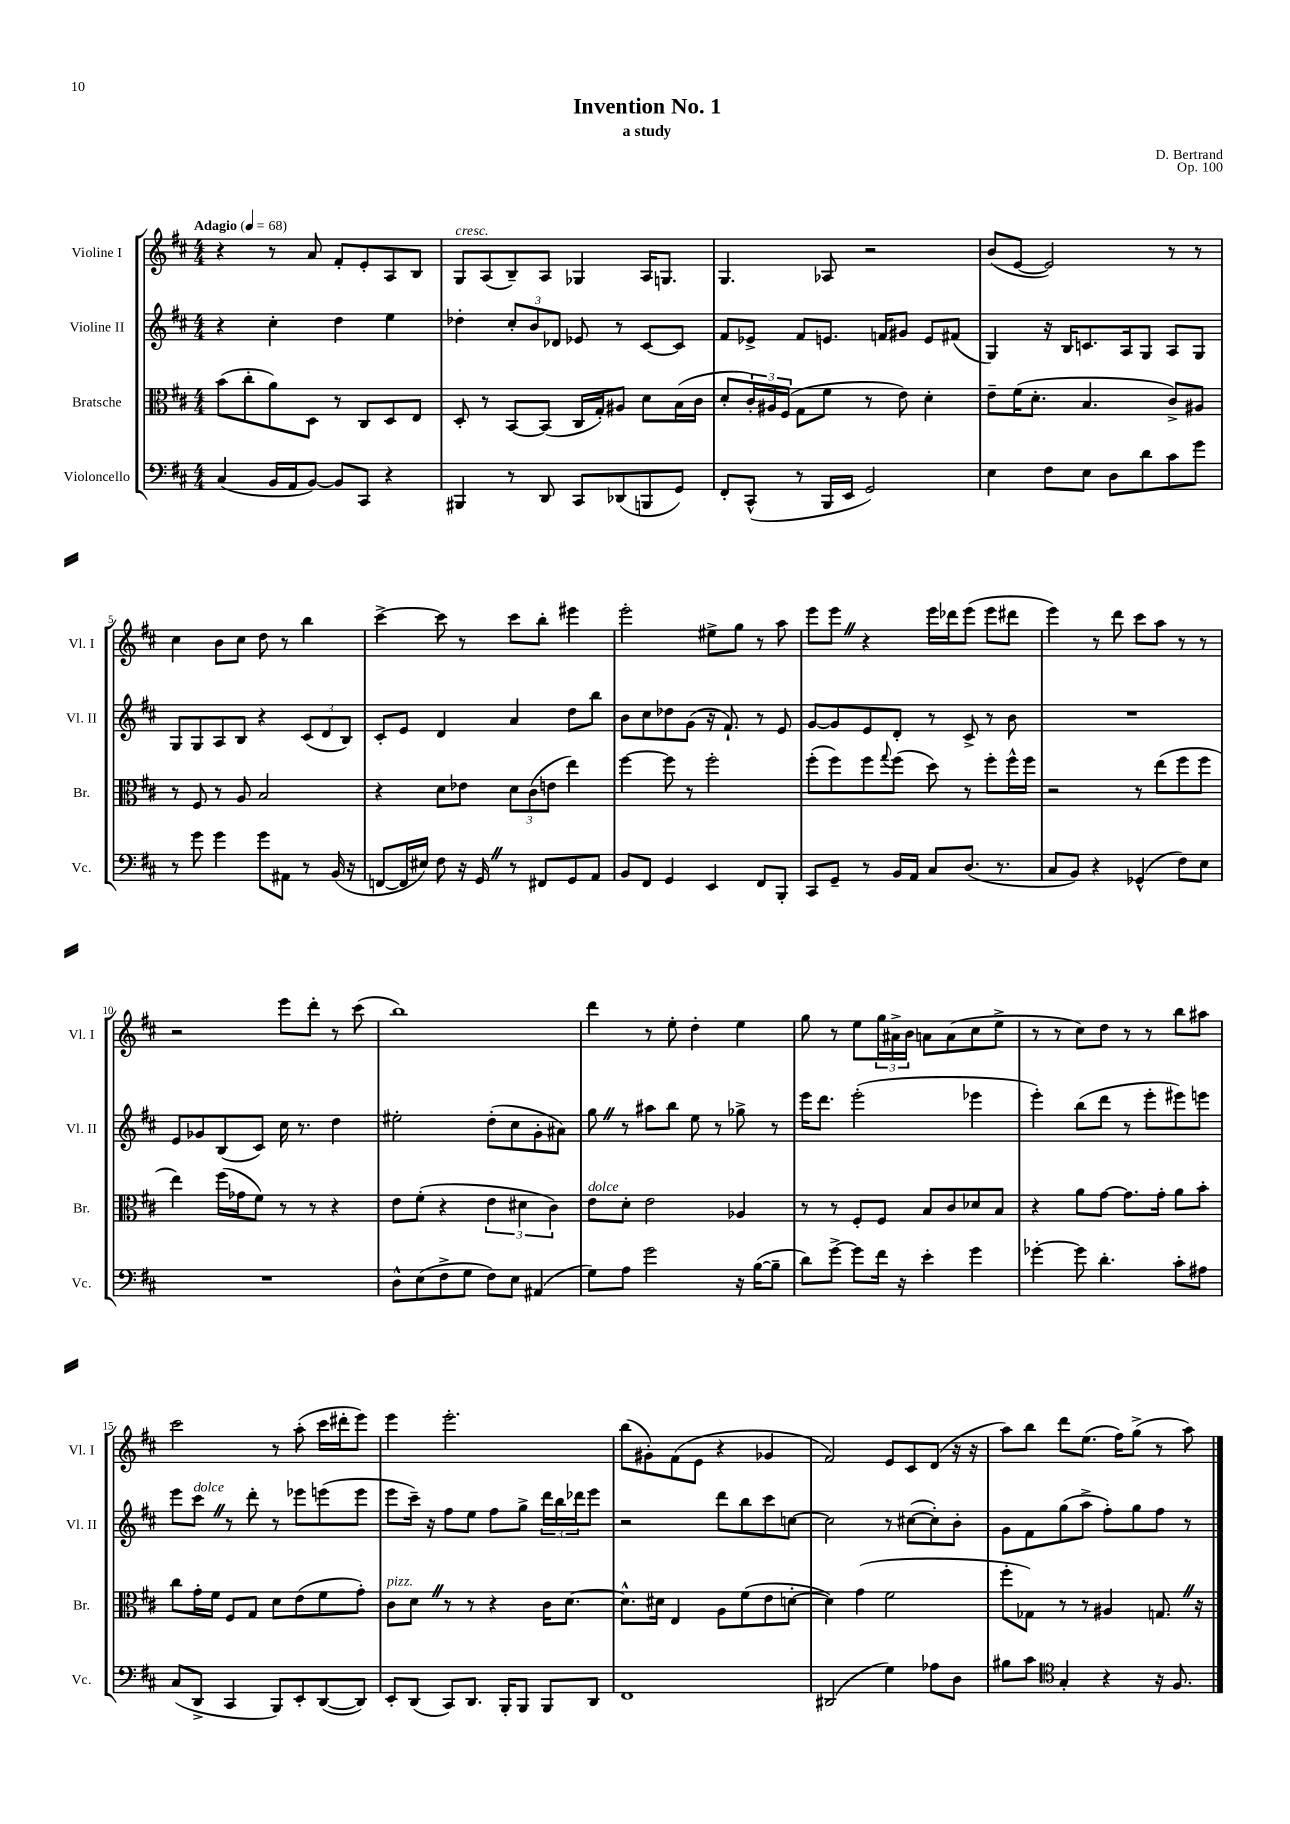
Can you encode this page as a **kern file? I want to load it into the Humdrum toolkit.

**kern	**kern	**kern	**kern
*staff4	*staff3	*staff2	*staff1
*clefF4	*clefC3	*clefG2	*clefG2
*k[f#c#]	*k[f#c#]	*k[f#c#]	*k[f#c#]
*M4/4	*M4/4	*M4/4	*M4/4
*MM68	*MM68	*MM68	*MM68
(4C#	(8b	4r	4r
.	8cc#'	.	.
16BB	8a)	4cc#'	8r
16AA	.	.	.
[8BB)	8D	.	8a
8BB]	8r	4dd	8f#'
8CC#	8C#	.	8e'
4r	8D	4ee	8A
.	8E	.	8B
=	=	=	=
4BBB#	8D'	4dd-'	8G
.	8r	.	(8A
8r	[8BB	12cc#'	8B~)
.	.	12b	.
8DD	(8BB]	.	8A
.	.	12d-	.
8CC#	16C#	8e-	4G-
.	16G')	.	.
(8DD-	8A#	8r	.
8BBB	8d	[8c#	16A
.	.	.	8.G
8GG)	(16B	8c#]	.
.	16c#	.	.
=	=	=	=
8FF#'	8d'	8f#	4.G
(8CC#^^	24c#')	8e-^	.
.	24A#	.	.
.	(24F#	.	.
8r	8G	8f#	.
16BBB	8f#	8.e	8A-
16EE	.	.	.
2GG)	8r	.	2r
.	.	16f	.
.	8e)	8g#	.
.	4d'	8e	.
.	.	(8f#	.
=	=	=	=
4E	8e~	4G)	(8b
.	(16f#	.	[8e
.	8.d'	.	.
8F#	.	16r	2e])
.	.	16B	.
8E	4.B	8.c	.
8D	.	.	.
.	.	16A	.
8d	.	8G	.
8c#	8c#^)	8A	8r
8g	8A#	8G	8r
=	=	=	=
8r	8r	8G	4cc#
8g	8F#	8G	.
4g	8r	8A	8b
.	8A	8B	8cc#
8g	2B	4r	8dd
8AA#	.	.	8r
8r	.	(12c#	4bb
.	.	12d	.
(16BB	.	.	.
.	.	12B)	.
16r	.	.	.
=	=	=	=
[8FF	4r	8c#'	[4ccc#^
16FF]	.	8e	.
16E#)	.	.	.
8F#	8d	4d	8ccc#]
16r	8e-	.	8r
16GG	.	.	.
8r	12d	4a	8ccc#
.	(12c#	.	.
8FF#	.	.	8bb'
.	12e	.	.
8GG	4ee)	8dd	4eee#
8AA	.	8bb	.
=	=	=	=
8BB	[4ff#	8b	2eee'
8FF#	.	8cc#	.
4GG	8ff#]	8dd-	.
.	8r	(8g	.
4EE	2ff#'	16r	8ee#^
.	.	8.f#`)	.
.	.	.	8gg
8FF#	.	8r	8r
8BBB'	.	8e	8aa
=	=	=	=
8CC#	(8ff#'	[8g	8eee
8GG~	8ff#)	8g]	8eee
8r	8ff#	8e	4r
.	8qqgg	.	.
16BB	(8ff#	8d'	.
16AA	.	.	.
8C#	8dd)	8r	16eee
.	.	.	16ddd-
(8.D	8r	8c#^	(8eee
.	8ff#'	8r	8eee
8.r	.	.	.
.	16ff#^^	8b	8ddd#
.	16ff#	.	.
=	=	=	=
8C#	2r	1r	4eee)
8BB)	.	.	.
4r	.	.	8r
.	.	.	8ddd
(4GG-^^	8r	.	8ccc#
.	(8ee	.	8aa
8F#)	8ff#	.	8r
8E	8ff#	.	8r
=	=	=	=
1r	4ee)	8e	2r
.	.	8g-	.
.	(16ff#	(8B	.
.	16g-	.	.
.	8f#)	8c#)	.
.	8r	16cc#	8eee
.	.	8.r	.
.	8r	.	8ddd'
.	4r	4dd	8r
.	.	.	(8ccc#
=	=	=	=
8D^^	8e	2ee#'	1bb)
(8E	(8f#'	.	.
8F#^	4r	.	.
8G	.	.	.
8F#)	6e	(8dd'	.
8E	.	8cc#	.
.	6d#	.	.
(4AA#	.	8g'	.
.	6c#)	.	.
.	.	8a#)	.
=	=	=	=
8G)	8e	8gg	4ddd
8A	8d'	8r	.
2g	2e	8aa#	8r
.	.	8bb	8ee'
.	.	8ee	4dd'
.	.	8r	.
16r	4A-	8gg-^	4ee
([16B	.	.	.
8B~]	.	8r	.
=	=	=	=
8d)	8r	16eee	8gg
.	.	8.ddd	.
[8g^	8r	.	8r
8g]	8F#'	(2eee'	8ee
16f#	8F#	.	24gg
.	.	.	24a#^
16r	.	.	.
.	.	.	24b
4e'	8B	.	8a
.	8c#	.	(8a
4g	8d-	4eee-	8cc#
.	8B	.	8ee^
=	=	=	=
[4g-'	4r	4eee')	8r
.	.	.	8r
8g-]	8a	(8bb	8cc#)
4.d'	[8g	8ddd	8dd
.	8.g]	8r	8r
.	.	8eee'	8r
.	16g'	.	.
8c#'	8a	8eee#)	8bb
8A#	8b'	8eee	8aa#
=	=	=	=
(8C#	8cc#	8eee	2ccc#
8DD^	16g'	8ccc#	.
.	16f#	.	.
4CC#	8F#	8r	.
.	8G	8ddd'	.
8BBB)	8d	8r	8r
8EE'	(8e	8eee-	(8aa'
([8DD	8f#	(8eee	16ccc#
.	.	.	16ddd#'
8DD])	8g')	8eee	8eee)
=	=	=	=
8EE'	8c#	8eee	4eee
(8DD	8d	16ccc#~)	.
.	.	16r	.
8CC#)	8r	8ff#	2.eee'
8.DD	8r	8ee	.
.	4r	8ff#	.
16BBB'	.	.	.
8BBB	.	8gg^	.
8BBB	16c#	24ddd	.
.	.	24bb	.
.	[8.d	.	.
.	.	24ddd-	.
8DD	.	8eee	.
=	=	=	=
1FF#	8.d^^]	2r	(8bb
.	.	.	8g#')
.	16d#	.	.
.	4E	.	(8f#
.	.	.	8e
.	8A	8ddd	4r
.	(8f#	8bb	.
.	8e	8ccc#	4g-
.	[8d'	[8cc	.
=	=	=	=
(2DD#	4d])	2cc]	2f#)
.	(4g	.	.
4G)	2f#	8r	8e
.	.	([8cc#	8c#
8A-	.	8cc#'])	(8d
8D	.	8b'	16r
.	.	.	16r
=	=	=	=
8B#	8ff#'	8g	8aa)
8c#	8G-)	8f#	8bb
*clefC4	*	*	*
4G'	8r	(8gg	8ddd
.	8r	8aa^	(8.ee
4r	4A#	8ff#')	.
.	.	.	16ff#)
.	.	8gg	(8gg^
16r	8.G	8ff#	8r
8.F#	.	.	.
.	.	8r	8aa)
.	16r	.	.
==	==	==	==
*-	*-	*-	*-
